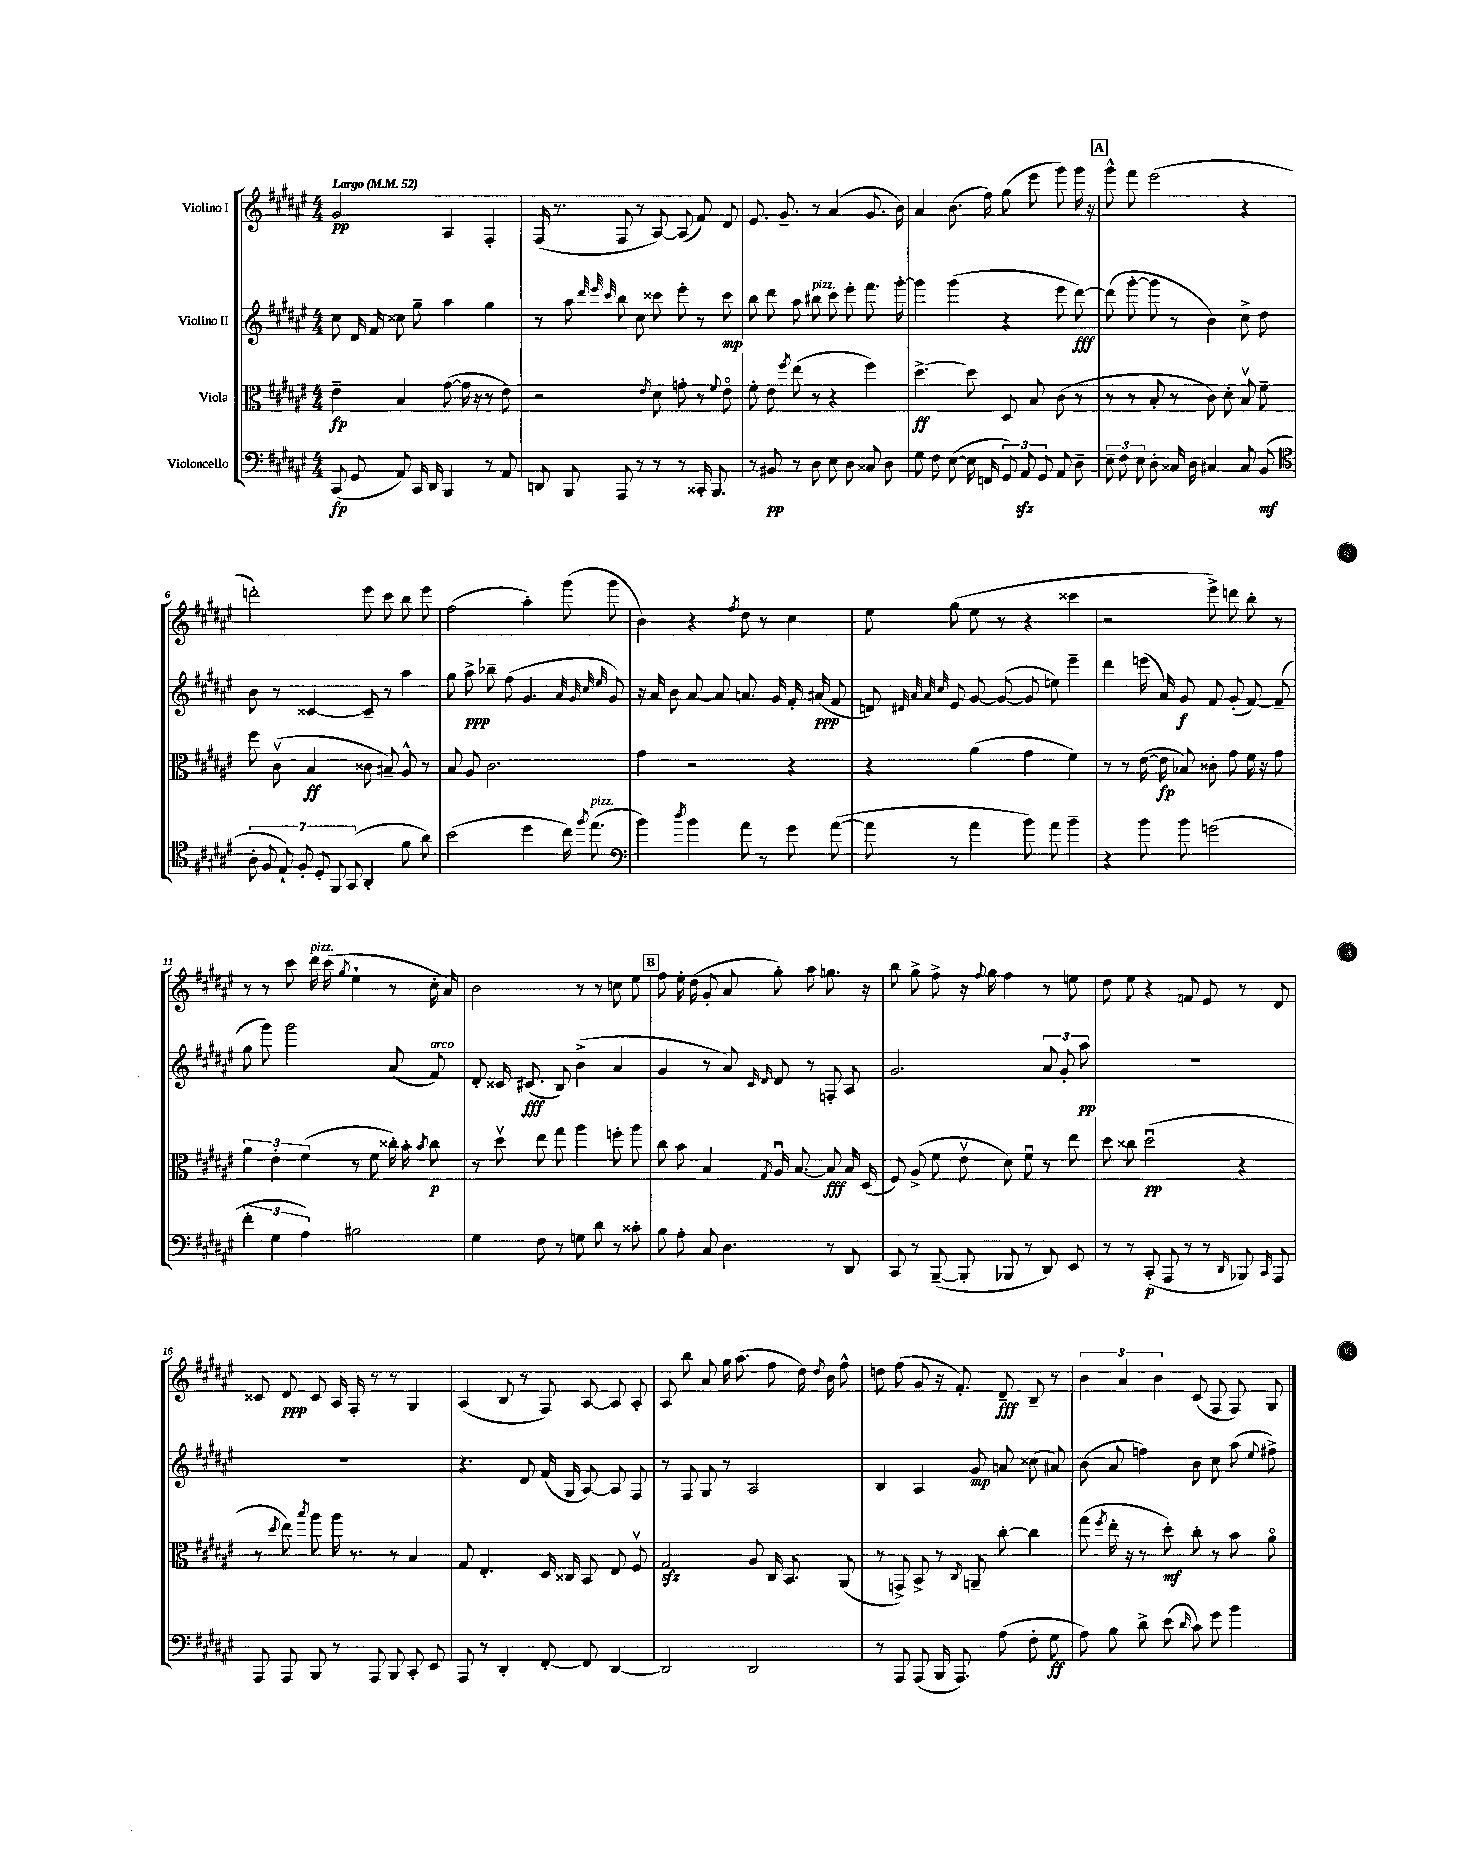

**kern	**dynam	**kern	**dynam	**kern	**dynam	**kern	**dynam
*part4	*part4	*part3	*part3	*part2	*part2	*part1	*part1
*staff4	*staff4	*staff3	*staff3	*staff2	*staff2	*staff1	*staff1
*I"Violoncello	*	*I"Viola	*	*I"Violino II	*	*I"Violino I	*
*clefF4	*	*clefC3	*	*clefG2	*	*clefG2	*
*k[f#c#g#d#a#e#]	*	*k[f#c#g#d#a#e#]	*	*k[f#c#g#d#a#e#]	*	*k[f#c#g#d#a#e#]	*
*M4/4	*	*M4/4	*	*M4/4	*	*M4/4	*
*MM52	*	*MM52	*	*MM52	*	*MM52	*
=1	=1	=1	=1	=1	=1	=1	=1
!	!	!	!	!	!	!LO:TX:a:B:t=Largo	!
(8CC#/	fp	4e#~\	fp	8cc#\	.	2g#/	pp
8GG#/	.	.	.	16d#/	.	.	.
.	.	.	.	16f#/	.	.	.
8AA#/)	.	4B/	.	8cc##X\	.	.	.
16CC#/	.	.	.	8gg#~\	.	.	.
16DD#/	.	.	.	.	.	.	.
4BBB/	.	([8g#\	.	4aa#\	.	4A#/	.
.	.	16g#\]	.	.	.	.	.
.	.	16r	.	.	.	.	.
8r	.	8r	.	4gg#\	.	4F#'/	.
8AA#/	.	8e#\)	.	.	.	.	.
=2	=2	=2	=2	=2	=2	=2	=2
8DDn/	.	2r	.	8r	.	(16F#/	.
.	.	.	.	.	.	8.r	.
8BBB/	.	.	.	8aa#\	.	.	.
.	.	.	.	32qqddd#/	.	.	.
.	.	.	.	32qqeee#/	.	.	.
.	.	.	.	32qqccc#/	.	.	.
8AAA#/	.	.	.	8bb\	.	8F#/	.
8r	.	.	.	8cc#\	.	8r	.
.	.	8qe#/	.	.	.	.	.
8r	.	8d#\	.	8ccc##X\	.	[8A#/)	.
8r	.	8gn'\	.	8eee#'\	.	(8A#/]	.
16CC##X'/	.	8r	.	8r	.	8f#/)	.
8.BBB/	.	.	.	.	.	.	.
.	.	8qqf#/	.	.	.	.	.
.	.	8e#\	.	8ccc##\	mp	8d#/	.
=3	=3	=3	=3	=3	=3	=3	=3
8r	.	8f#'\	.	8bb\	.	8.e#/	.
8BB#X/	pp	8e#\	.	8ddd#\	.	.	.
.	.	.	.	.	.	8.g#~/	.
.	.	8qff#/	.	.	.	.	.
8r	.	(8ee#\	.	8aa#\	.	.	.
!	!	!	!	!LO:TX:a:i:t=pizz.	!	!	!
8D#\	.	8r	.	8bb#X\	.	8r	.
8E#\	.	4r	.	8ccc#\	.	(4a#/	.
8D#\	.	.	.	8eee#'\	.	.	.
8C##X/	.	4ff#\)	.	8.fff#\	.	8.g#/	.
8D#\	.	.	.	.	.	.	.
.	.	.	.	[16ggg#'\	.	16b\)	.
=4	=4	=4	=4	=4	=4	=4	=4
8G#\	.	[4.dd#^\	ff	4ggg#\]	.	4a#/	.
8F#\	.	.	.	.	.	.	.
([8E#\	.	.	.	(4ggg#\	.	(8.b\	.
16E#\]	.	8dd#\]	.	.	.	.	.
16FFn/	.	.	.	.	.	16ff#\)	.
12GG#/)	.	8D#/	.	4r	.	(8gg#\	.
12AA#zz/	.	.	.	.	.	.	.
.	.	8B/	.	.	.	8eee#\	.
12GG#/	.	.	.	.	.	.	.
8AA#/	.	(8c#\	.	8eee#\	.	8ggg#\)	.
8D#~\	.	8r	.	[8ddd#\)	fff	16ggg#\	.
.	.	.	.	.	.	16r	.
!!LO:REH:place=s1:t=A
=5	=5	=5	=5	=5	=5	=5	=5
12E#~\	.	8r	.	(8ddd#\]	.	8ggg#^^\	.
12F#\	.	.	.	.	.	.	.
.	.	8r	.	[8ggg#'\	.	8fff#\	.
12E#\	.	.	.	.	.	.	.
8D#'\	.	8B'/	.	8ggg#\]	.	(2eee#\	.
16C##X/	.	8r	.	8r	.	.	.
16D#\	.	.	.	.	.	.	.
4C#X/	.	8c#\)	.	4b\)	.	.	.
.	.	8d#'\	.	.	.	.	.
8C#/	.	8Bv/	.	8cc#^\	.	4r	.
(8BB/	mf	8f#~\	.	8dd#\	.	.	.
!!LO:LB:g=z
=6	=6	=6	=6	=6	=6	=6	=6
*clefC4	*	*	*	*	*	*	*
14A#'\	.	8ff#\	.	8b\	.	2dddn'\)	.
14F#/	.	.	.	.	.	.	.
.	.	(8c#v\	.	8r	.	.	.
14E#`/)	.	.	.	.	.	.	.
14F#'/	.	.	.	.	.	.	.
.	.	4B/	ff	[4c##X/	.	.	.
14D#'/	.	.	.	.	.	.	.
14FF#/	.	.	.	.	.	.	.
(14GG#/	.	.	.	.	.	.	.
4AA#'/	.	8c##X\	.	8c##~/]	.	8eee#\	.
.	.	8B#X~/)	.	8r	.	8ccc#\	.
8f#\	.	8A#^^/	.	4aa#\	.	8bb\	.
8a#\)	.	8r	.	.	.	8eee#\	.
=7	=7	=7	=7	=7	=7	=7	=7
(2b\	.	8B/	.	8gg#\	.	(2ff#\	.
.	.	8A#/	.	8aa#^\	ppp	.	.
.	.	2.c#\	.	8bb-X~\	.	.	.
.	.	.	.	(8ff#\	.	.	.
4dd#\	.	.	.	4.g#/	.	4aa#'\)	.
16cc#\)	.	.	.	.	.	(8ggg#\	.
8qff#/	.	.	.	.	.	.	.
!LO:TX:a:i:t=pizz.	!	!	!	!	!	!	!
(8.ee#\	.	.	.	.	.	.	.
.	.	.	.	32qqa#/	.	.	.
.	.	.	.	32qqg#/	.	.	.
.	.	.	.	32qqcc#/	.	.	.
.	.	.	.	32qqee#/	.	.	.
.	.	.	.	8g#/)	.	8ggg#\	.
=8	=8	=8	=8	=8	=8	=8	=8
*clefF4	*	*	*	*	*	*	*
4b\)	.	4g#\	.	16r	.	4b\)	.
.	.	.	.	16a#/	.	.	.
.	.	.	.	8b\	.	.	.
8qdd#/	.	.	.	.	.	.	.
4b\	.	2r	.	[8a#/	.	4r	.
.	.	.	.	8a#/]	.	.	.
.	.	.	.	.	.	8qff#/	.
8a#\	.	.	.	8.an/	.	8dd#\	.
8r	.	.	.	.	.	8r	.
.	.	.	.	16g#/	.	.	.
8g#\	.	4r	.	16f#'/	.	4cc#\	.
.	.	.	.	(16a#X/	ppp	.	.
([8a#\	.	.	.	8f#/	.	.	.
=9	=9	=9	=9	=9	=9	=9	=9
8a#\]	.	4r	.	8dn/)	.	8ee#\	.
.	.	.	.	32qqd#X/	.	.	.
.	.	.	.	32qqa#/	.	.	.
.	.	.	.	32qqa#/	.	.	.
.	.	.	.	32qqcc#/	.	.	.
8r	.	.	.	8e#/	.	(8gg#\	.
4a#\	.	(4a#\	.	[8g#/	.	8ee#\	.
.	.	.	.	(8g#/_	.	8r	.
8b\)	.	4g#\	.	8g#/]	.	4r	.
8a#\	.	.	.	8een\)	.	.	.
4b~\	.	4f#\)	.	4eee#~\	.	4ccc##X\	.
=10	=10	=10	=10	=10	=10	=10	=10
4r	.	8r	.	4ddd#\	.	2r	.
.	.	8r	.	.	.	.	.
8b\	.	([16e#\	.	(16eeen\	.	.	.
.	.	16e#\]	fp	16a#/)	.	.	.
8b\	.	8B-X/)	.	8g#/	f	.	.
(2gn\	.	8c##X'\	.	8f#/	.	8eee#^\)	.
.	.	8g#\	.	(8g#'/	.	8dddn\	.
.	.	16f#\	.	[8f#/)	.	8bb'\	.
.	.	16r	.	.	.	.	.
.	.	8g#\	.	(8f#~/]	.	8r	.
!!LO:LB:g=z
=11	=11	=11	=11	=11	=11	=11	=11
6f#'\	.	6a#\	.	8gg#\	.	8r	.
.	.	.	.	8ggg#\)	.	8r	.
6G#\	.	6e#'\	.	.	.	.	.
.	.	.	.	2ggg#\	.	8ccc#\	.
6A#\)	.	(6f#\	.	.	.	.	.
!	!	!	!	!	!	!LO:TX:a:i:t=pizz.	!
.	.	.	.	.	.	16ddd#\	.
.	.	.	.	.	.	(16ccc#\	.
.	.	.	.	.	.	8qgg#/	.
2B#X\	.	8r	.	.	.	4ee#`\	.
.	.	8f#\	.	.	.	.	.
.	.	16cc##X'\)	.	(8a#/	.	8r	.
.	.	16b'\	.	.	.	.	.
.	.	8qb/	.	.	.	.	.
!	!	!	!	!LO:TX:a:i:t=arco	!	!	!
.	.	8cc##\	p	8f#/)	.	16cc#'\	.
.	.	.	.	.	.	16a#/)	.
=12	=12	=12	=12	=12	=12	=12	=12
4G#\	.	8r	.	8d#'/	.	2b\	.
.	.	8dd#v\	.	16c##X/	.	.	.
.	.	.	.	(8.c#X/	fff	.	.
8F#\	.	8ee#\	.	.	.	.	.
8r	.	8gg#\	.	8B/)	.	.	.
8Gn\	.	4aa#\	.	(4b^\	.	8r	.
8d#\	.	.	.	.	.	8r	.
8r	.	8ffn'\	.	4a#/	.	8ccn\	.
8c##X'\	.	8aa#\	.	.	.	8ee#\	.
!!LO:REH:place=s1:t=B
=13	=13	=13	=13	=13	=13	=13	=13
8B\	.	8cc#\	.	4g#/	.	8ff#\	.
8A#'\	.	8b\	.	.	.	16ee#'\	.
.	.	.	.	.	.	(16dd#\	.
8C#/	.	4B/	.	8r	.	8g#'/	.
4.D#\	.	.	.	8a#/)	.	8a#/	.
.	.	.	.	16qqc#/	.	.	.
.	.	8qG#/	.	16qqd#/	.	.	.
.	.	16A#u/	.	8d#/	.	8gg#'\)	.
.	.	[8.B/	.	.	.	.	.
.	.	.	.	8r	.	8aa#\	.
8r	.	8B/]	fff	8Fn'/	.	8.ggn\	.
8DD#/	.	16B/	.	8A#/	.	.	.
.	.	(16D#/	.	.	.	16r	.
=14	=14	=14	=14	=14	=14	=14	=14
8CC#/	.	8F#/)	.	2.g#/	.	8bb\	.
8r	.	(8A#^/	.	.	.	8gg#^\	.
([8BBB~/	.	8f#\	.	.	.	8ff#^\	.
8BBB'/]	.	8e#v\	.	.	.	16r	.
.	.	.	.	.	.	8qqff#/	.
.	.	.	.	.	.	16gg#\	.
8BBB-X/	.	8d#\)	.	.	.	4ff#\	.
8r	.	8f#u\	.	.	.	.	.
8DD#/)	.	8r	.	12a#/	.	8r	.
.	.	.	.	12g#'/	.	.	.
8EE#/	.	8ee#\	.	.	.	8een\	.
.	.	.	.	12aa#\	pp	.	.
=15	=15	=15	=15	=15	=15	=15	=15
8r	.	8dd#\	.	1r	.	8dd#\	.
8r	.	8cc##X\	.	.	.	8ee#\	.
(8CC#'/	p	(2dd#u\	pp	.	.	4r	.
8AAA#/	.	.	.	.	.	.	.
8r	.	.	.	.	.	8fn/	.
8r	.	.	.	.	.	8e#/	.
16qqDD#/	.	.	.	.	.	.	.
8BBB-X/)	.	4r	.	.	.	8r	.
16qqCC#/	.	.	.	.	.	.	.
8AAA#/	.	.	.	.	.	8d#/	.
!!LO:LB:g=z
=16	=16	=16	=16	=16	=16	=16	=16
8AAA#/	.	8r	.	1r	.	8c##X/	.
.	.	8qdd#/	.	.	.	.	.
8AAA#/	.	8ee#\)	.	.	.	8d#/	ppp
.	.	8qbb/	.	.	.	.	.
8BBB/	.	8aa#\	.	.	.	8c##/	.
8r	.	16aa#\	.	.	.	16A#/	.
.	.	8.r	.	.	.	16F#'/	.
8AAA#/	.	.	.	.	.	8r	.
8BBB/	.	8r	.	.	.	8r	.
8CC#'/	.	4B/	.	.	.	4G#/	.
8EE#/	.	.	.	.	.	.	.
=17	=17	=17	=17	=17	=17	=17	=17
8AAA#/	.	8G#/	.	4.r	.	(4A#/	.
8r	.	4.E#'/	.	.	.	.	.
4DD#'/	.	.	.	.	.	8B/	.
.	.	.	.	8d#/	.	8r	.
[8FF#'/	.	16D#/	.	(16f#/	.	8F#/)	.
.	.	16C##X/	.	16G#/	.	.	.
8FF#/]	.	8BB/	.	[8A#/)	.	[8A#/	.
[4DD#/	.	8E#/	.	8A#/]	.	8A#/]	.
.	.	8F#v/	.	8F#/	.	8A#'/	.
=18	=18	=18	=18	=18	=18	=18	=18
2DD#/]	.	2G#zz/	.	8r	.	8A#/	.
.	.	.	.	8F#/	.	8bb\	.
.	.	.	.	8G#/	.	8a#/	.
.	.	.	.	8r	.	16gg#\	.
.	.	.	.	.	.	(8.aa#\	.
2DD#/	.	8A#/	.	2A#/	.	.	.
.	.	16C#/	.	.	.	8ff#\	.
.	.	8.BB/	.	.	.	.	.
.	.	.	.	.	.	16dd#\)	.
.	.	.	.	.	.	8qdd#/	.
.	.	.	.	.	.	16b\	.
.	.	(8AA#/	.	.	.	8ff#^^\	.
=19	=19	=19	=19	=19	=19	=19	=19
8r	.	8r	.	4B/	.	8ddn\	.
8AAA#/	.	8GGn^/)	.	.	.	(8ff#\	.
(8AAA#/	.	8BB^/	.	4A#/	.	8g#/	.
16BBB/	.	8r	.	.	.	16r	.
8.AAA#/)	.	.	.	.	.	8.f#'/)	.
.	.	8qC#/	.	.	.	.	.
.	.	8AAn~/	.	8g#/	mp	.	.
(8A#\	.	[8cc#'\	.	8an/	.	8d#~/	fff
8F#'\	.	4cc#\]	.	(8cc##X\	.	8B~/	.
8G#\	ff	.	.	8a#X/)	.	8r	.
=20	=20	=20	=20	=20	=20	=20	=20
8A#\)	.	(8gg#\	.	(8b\	.	6b\	.
.	.	8qff#/	.	.	.	.	.
8B\	.	16ee#'\	.	8a#/	.	.	.
.	.	.	.	.	.	6a#/	.
.	.	16r	.	.	.	.	.
8d#^\	.	8r	.	4ffn\)	.	.	.
.	.	.	.	.	.	6b\	.
(8e#\	.	8dd#'\)	mf	.	.	.	.
16qqd#/	.	.	.	.	.	.	.
8c#\)	.	8cc#'\	.	8b\	.	(8c#/	.
8g#\	.	8r	.	8cc#\	.	8F#/	.
4b\	.	8b\	.	(8aa#\	.	8F#/)	.
.	.	.	.	8qqee#/	.	.	.
.	.	8a#\	.	8ff#X^\)	.	8G#/	.
==	==	==	==	==	==	==	==
*-	*-	*-	*-	*-	*-	*-	*-
